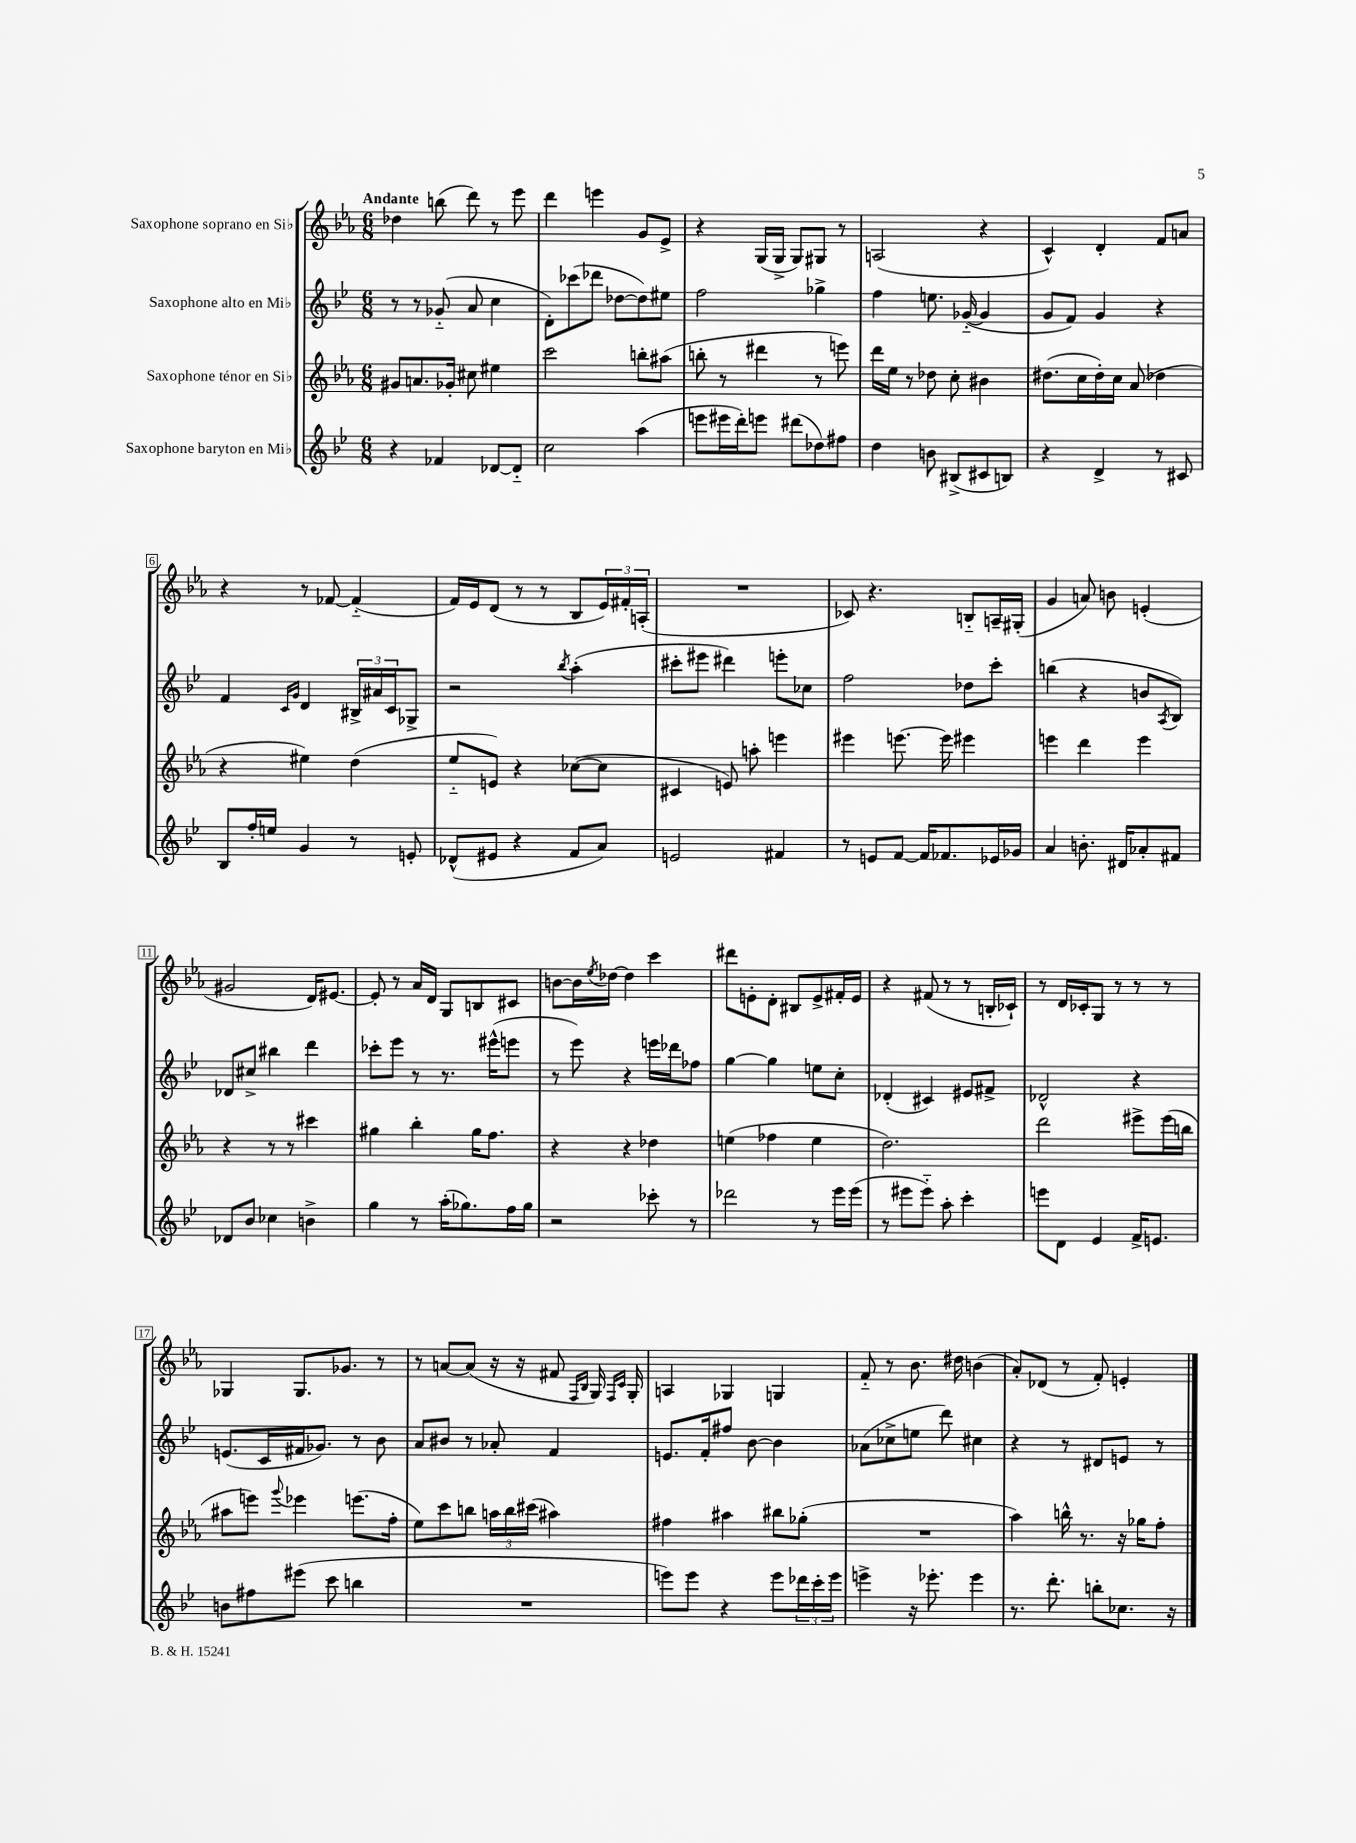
<<
\new StaffGroup <<
\new Staff = "s0" \with { instrumentName = "Saxophone soprano en Sib" } {
    \clef treble \key ees \major \numericTimeSignature \time 6/8 \tempo "Andante"
    des''4 b''8( d'''8) r8 ees'''8 |
    d'''4 e'''4 g'8 ees'8-> |
    r4 g16( g16-> g8) gis8 r8 |
    a2( r4 |
    c'4-^) d'4-. f'8 a'8 |
    r4 r8 fes'8~ fes'4-_( |
    f'16) ees'16 d'8( r8 r8 bes8 \tuplet 3/2 { ees'16) fis'16-. a16-.( } |
    R2. |
    ces'8) r4. b8-_ a16-- gis16-.( |
    g'4 a'8) b'8 e'4-.( |
    gis'2 d'16) eis'8.~ |
    eis'8-. r8 aes'16 d'16 g8 b8 cis'8 |
    b'8~ b'16 \acciaccatura { ees''8 } des''16~ des''4 c'''4 |
    dis'''8 e'8-. d'8-. bis8 e'8-> fis'16-. e'16 |
    r4 fis'8( r8 r8 b16-. ces'16-!) |
    r8 d'16 ces'16-. g8 r8 r8 r8 |
    ges4 ges8. ges'8. r8 |
    r8 a'8~ a'8( r16 r16 fis'8 \grace { f16 bes16 } g16) \grace { f16 c'16 } g16-. |
    a4 ges4 g4 |
    f'8-_ r8 bes'8. dis''16 b'4( |
    aes'8-.) des'8( r8 f'8-.) e'4-. \bar "|." |
}
\new Staff = "s1" \with { instrumentName = "Saxophone alto en Mib" } {
    \clef treble \key bes \major \numericTimeSignature \time 6/8
    r8 r8 ges'8-_( a'8 c''4 |
    d'8-.) ces'''8( des'''8 des''8~ des''8) eis''8 |
    f''2 ges''4-> |
    f''4 e''8. ges'16~-_( ges'4 |
    g'8 f'8) g'4 r4 |
    f'4 \grace { c'16 g'16 } d'4 \tuplet 3/2 { bis16-> ais'16 c'16 } ges8-> |
    r2 \acciaccatura { bes''8 } a''4-.( |
    cis'''8-. eis'''8 dis'''4) e'''8-. ces''8 |
    f''2 des''8 c'''8-. |
    b''4( r4 b'8 \acciaccatura { a8 } bes8) |
    des'8 cis''8-> bis''4 d'''4 |
    ces'''8-. ees'''8 r8 r8. eis'''16-^( e'''8 |
    r8 ees'''8) r4 e'''16 des'''16 fes''8 |
    g''4~ g''4 e''8 c''8-. |
    des'4-.( cis'4) eis'8 fis'8-> |
    des'2-^ r4 |
    e'8.( c'16 fis'16 ges'8.) r8 bes'8 |
    a'8 bis'8 r8 aes'8-. f'4 |
    e'8. f'16-. fis''8 bes'8~ bes'4 |
    aes'8( ces''8-> e''8 d'''8) cis''4 |
    r4 r8 dis'8 e'8 r8 \bar "|." |
}
\new Staff = "s2" \with { instrumentName = "Saxophone ténor en Sib" } {
    \clef treble \key ees \major \numericTimeSignature \time 6/8
    gis'8 a'8. ges'16-. cis''8 eis''4 |
    c'''2 b''8-. ais''8( |
    b''8-. r8 dis'''4 r8 e'''8) |
    d'''16 ees''16 r8 des''8 c''8-. bis'4 |
    dis''8.( c''16 dis''16-.) c''16 aes'8( des''4 |
    r4 eis''4) d''4( |
    ees''8-_ e'8) r4 ces''8~( ces''8 |
    cis'4 e'8) a''8-. e'''4 |
    eis'''4 e'''8.~ e'''16 eis'''4 |
    e'''4 d'''4 e'''4 |
    r4 r8 r8 cis'''4 |
    gis''4 bes''4-. gis''16 f''8. |
    r4 r4 des''4 |
    e''4( fes''4 e''4 |
    d''2.) |
    d'''2 eis'''8-> eis'''16( b''16 |
    ais''8 e'''8) \appoggiatura { g'''8 } ees'''4 e'''8.( f''16-. |
    ees''8) c'''8 b''8 \tuplet 3/2 { a''16 b''16 cis'''16( } ais''4) |
    fis''4 ais''4 bis''8 ges''8-.( |
    R2. |
    aes''4) b''16-^ r8. r16 ges''16 f''8-. \bar "|." |
}
\new Staff = "s3" \with { instrumentName = "Saxophone baryton en Mib" } {
    \clef treble \key bes \major \numericTimeSignature \time 6/8
    r4 fes'4 des'8~ des'8-_ |
    c''2 a''4( |
    e'''8 eis'''16 d'''16-.) e'''8 dis'''8( des''8) fis''8 |
    d''4 b'8 bis8->( cis'8 b8) |
    r4 d'4-> r8 cis'8 |
    bes8 f''16-. e''16 g'4 r8 e'8-. |
    des'8-^( eis'8 r4 f'8 a'8) |
    e'2 fis'4 |
    r8 e'8 f'8~ f'16 fes'8. ees'16 ges'16 |
    a'4 b'8.-. dis'16 aes'8-. fis'8 |
    des'8 bes'8 ces''4 b'4-> |
    g''4 r8 a''16-.( ges''8.) f''16 ges''16 |
    r2 ces'''8-. r8 |
    des'''2 r8 ees'''16 ees'''16( |
    r8 eis'''8 eis'''8-_) a''8-. c'''4-. |
    e'''8 d'8 ees'4 f'16-> e'8. |
    b'8 fis''8 eis'''8( c'''8 b''4 |
    R2. |
    e'''8) e'''8 r4 e'''8 \tuplet 3/2 { des'''16 c'''16-. e'''16 } |
    e'''4-> r16 ees'''8.-. ees'''4 |
    r8. d'''8.-. b''8-. ces''8. r16 \bar "|." |
}
>>
>>
\layout { \context { \Score \override BarNumber.stencil = #(make-stencil-boxer 0.1 0.3 ly:text-interface::print) } }
